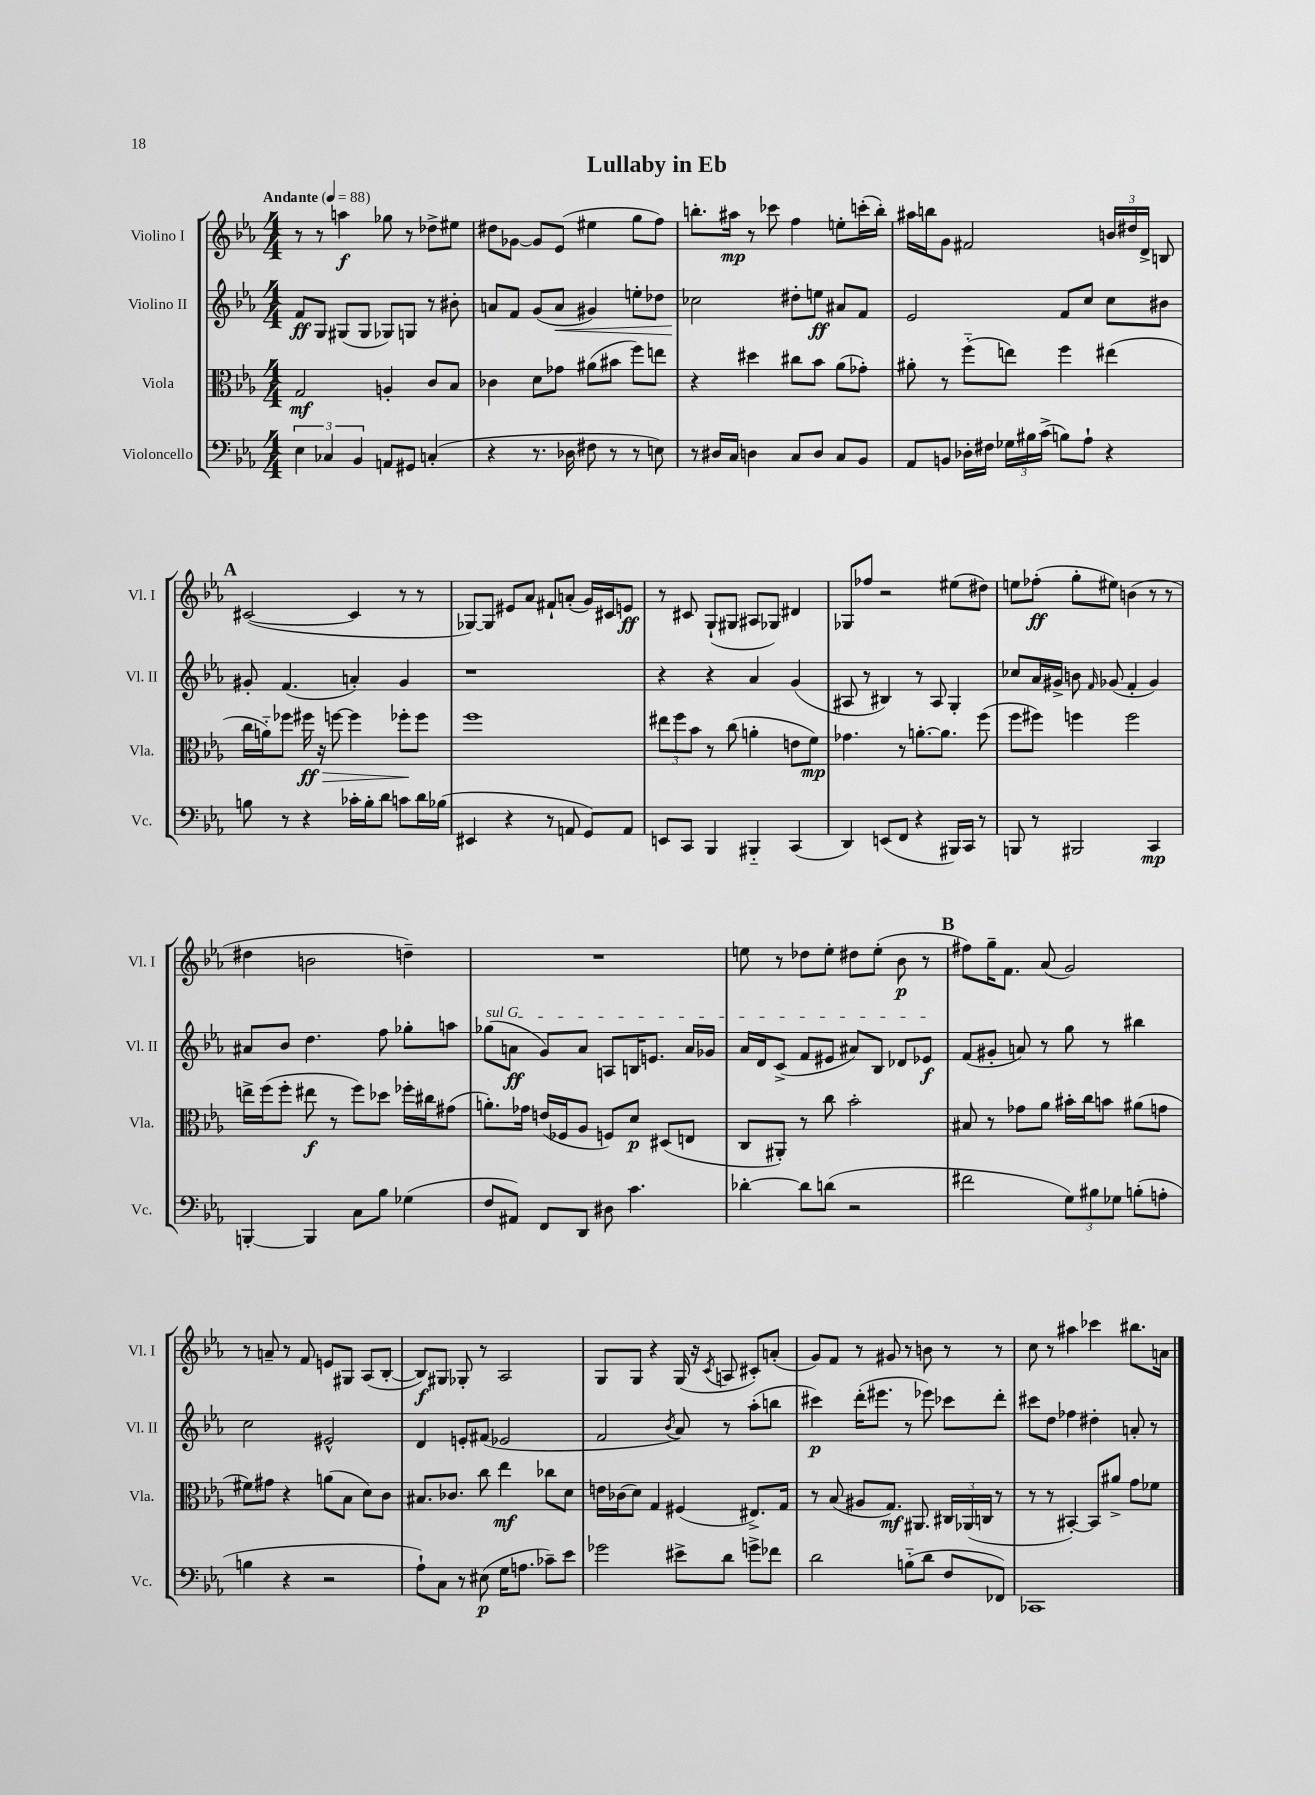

**kern	**kern	**kern	**kern
*staff4	*staff3	*staff2	*staff1
*clefF4	*clefC3	*clefG2	*clefG2
*k[b-e-a-]	*k[b-e-a-]	*k[b-e-a-]	*k[b-e-a-]
*M4/4	*M4/4	*M4/4	*M4/4
*MM88	*MM88	*MM88	*MM88
6E-	2G	8f	8r
.	.	8G	8r
6C-	.	.	.
.	.	(8G#	4aa
6BB-	.	.	.
.	.	8G#	.
8AA	4A'	8G-)	8gg-
8GG#	.	8G	8r
(4C'	8c	8r	8dd-^
.	8B-	8b#'	8ee#
=	=	=	=
4r	4c-	8a	8dd#
.	.	8f	[8g-
8.r	8d	(8g	8g-]
.	8g-	8a	(8e-
16D-	.	.	.
8F#	(8a#	4g#)	4ee#
8r	8b#	.	.
8r	8ff)	8ee'	8gg
8E)	8ee	8dd-	8ff)
=	=	=	=
8r	4r	2cc-	8.bb'
16D#	.	.	.
16C	.	.	16aa#
4D	4dd#	.	8r
.	.	.	8ccc-
8C	8cc#	8dd#'	4ff
8D	8b-	8ee	.
8C	(8a-	8a#	8ee'
8BB-	8g-')	8f	(16ccc'
.	.	.	16bb')
=	=	=	=
8AA-	8a#'	2e-	16aa#
.	.	.	16bb
8BB	8r	.	8g
16D-'	(8ff'~	.	2f#
16F#	.	.	.
24G-	8ee)	.	.
24B#	.	.	.
(24c^	.	.	.
8B)	4ff	8f	.
8A-`	.	8cc	.
4r	(4ee#	8cc	24b
.	.	.	24dd#
.	.	.	24d^
.	.	8b#	8B
=	=	=	=
8B	16cc	8g#'	([2c#
.	16a'~)	.	.
8r	8ff-	(4.f	.
4r	16ff#	.	.
.	16r	.	.
.	[8ff	.	.
16c-'	4ff]	4a')	4c#]
16B'	.	.	.
8d	.	.	.
8c	8ff-'	4g#	8r
16d	8ff-	.	8r
(16B-	.	.	.
=	=	=	=
4EE#	1ff	1r	[8G-)
.	.	.	8G-]
4r	.	.	8e#
.	.	.	8a-
8r	.	.	8f#`
8AA	.	.	(8a'
8GG)	.	.	16g)
.	.	.	16c#
8AA	.	.	8e
=	=	=	=
8EE	12ee#	4r	8r
.	12ff	.	.
8CC	.	.	8c#
.	12b-	.	.
4BBB-	8r	4r	(8G`
.	(8cc	.	8G#
4BBB#'~	4a'	4a-	8A#
.	.	.	8G-)
(4CC	8e	(4g	4d#
.	8f)	.	.
=	=	=	=
4DD)	4.g-	8A#	8G-
.	.	8r	8ff-
(8EE	.	4B#)	2r
8FF	8r	.	.
4r	[8.a'	8r	.
.	.	8A#	.
.	8.a]	.	.
16BBB#)	.	4G'	(8ee#
16CC	.	.	.
8r	(8ff	.	8dd#)
=	=	=	=
8BBB	8ff	8cc-	8ee
8r	8ff#)	16a-	(8ff-'
.	.	16g#^	.
2BBB#	4ff	8b	8gg'
.	.	16qqf	.
.	.	(8g-	8ee#)
.	2ff	4f'	(4b
4CC	.	4g-)	8r
.	.	.	8r
=	=	=	=
[4BBB'	16ee^	8a#	4dd#
.	(16ff	.	.
.	8ff'	8b-	.
4BBB]	8ee#	4.dd	2b
.	8r	.	.
8C	8ff)	.	.
8B-	8dd-	8ff	.
(4G-	16ff-'	8gg-'	4dd~)
.	16cc#	.	.
.	(8g#	8aa	.
=	=	=	=
8F	8.a')	(8gg-	1r
8AA#)	.	8a	.
.	16g-	.	.
8FF	(16e	8g)	.
.	16F-	.	.
8DD	8A-	8a	.
8D#	8F)	8A	.
4.c	8d	16B	.
.	.	8.e	.
.	(8D#	.	.
.	8E	16a	.
.	.	16g-	.
=	=	=	=
[4d-'	8C	16a-	8ee
.	.	16d	.
.	8AA#')	(8c^	8r
8d-]	8r	8f	8dd-
(8d	8cc	8e#	8ee'
2r	2b-'	8a#)	8dd#
.	.	8B-	(8ee'
.	.	8d-	8b-
.	.	8e-	8r
=	=	=	=
2f#	8B#	(8f	8ff#)
.	8r	8g#'	16gg~
.	.	.	8.f
.	8g-	8a)	.
.	8a-	8r	(8a-
12G)	16b#'	8gg	2g)
.	16cc	.	.
12B#	.	.	.
.	8b	8r	.
12G-	.	.	.
(8B'	(8a#	4bb#	.
8A'	8g	.	.
=	=	=	=
4B	8f#)	2cc	8r
.	8g#	.	8a~
4r	4r	.	8r
.	.	.	8f
2r	(8a	2e#^^	8e
.	8B-	.	8G#
.	8d)	.	(8A-
.	8c	.	[8B-'
=	=	=	=
8A-`)	8.B#	4d	8B-])
8C	.	.	8G#
.	8.c-	.	.
8r	.	8e'	8G-'
(8E#	8cc	(8f#	8r
16G	4ee-	2e-	2A-
8.A	.	.	.
8c-~)	8cc-	.	.
8e-	8d	.	.
=	=	=	=
2g-	16e	2f	8G
.	(16c-	.	.
.	8d)	.	8G
.	4G	.	4r
.	.	8qb-	.
8e#^	(4F#	8a-)	(16G
.	.	.	16r
.	.	.	8qc
8d	.	8r	8A
8g^	8.E#^)	(8aa-'	8c#')
8f-	.	8bb	(8a'
.	16G	.	.
=	=	=	=
2d	8r	4ccc#)	8g)
.	(8B-	.	8f
.	8A#	(16ddd'	8r
.	.	8.eee#	.
.	8.G)	.	8g#
(8B'~	.	8r	8r
.	8.AA#	.	.
8d	.	8eee-)	8b
8F	24C#	8ccc-	8r
.	(24AA-	.	.
.	24C	.	.
8FF-)	8r	8ddd'	8r
=	=	=	=
1CC-	8r	8ccc#	8cc
.	8r	8dd	8r
.	[4BB#')	4ff-	4aa#
.	8BB#]	4dd#'	4ccc-
.	8a#^	.	.
.	8g	8a'	8.bb#
.	8f-	8r	.
.	.	.	16a
==	==	==	==
*-	*-	*-	*-
